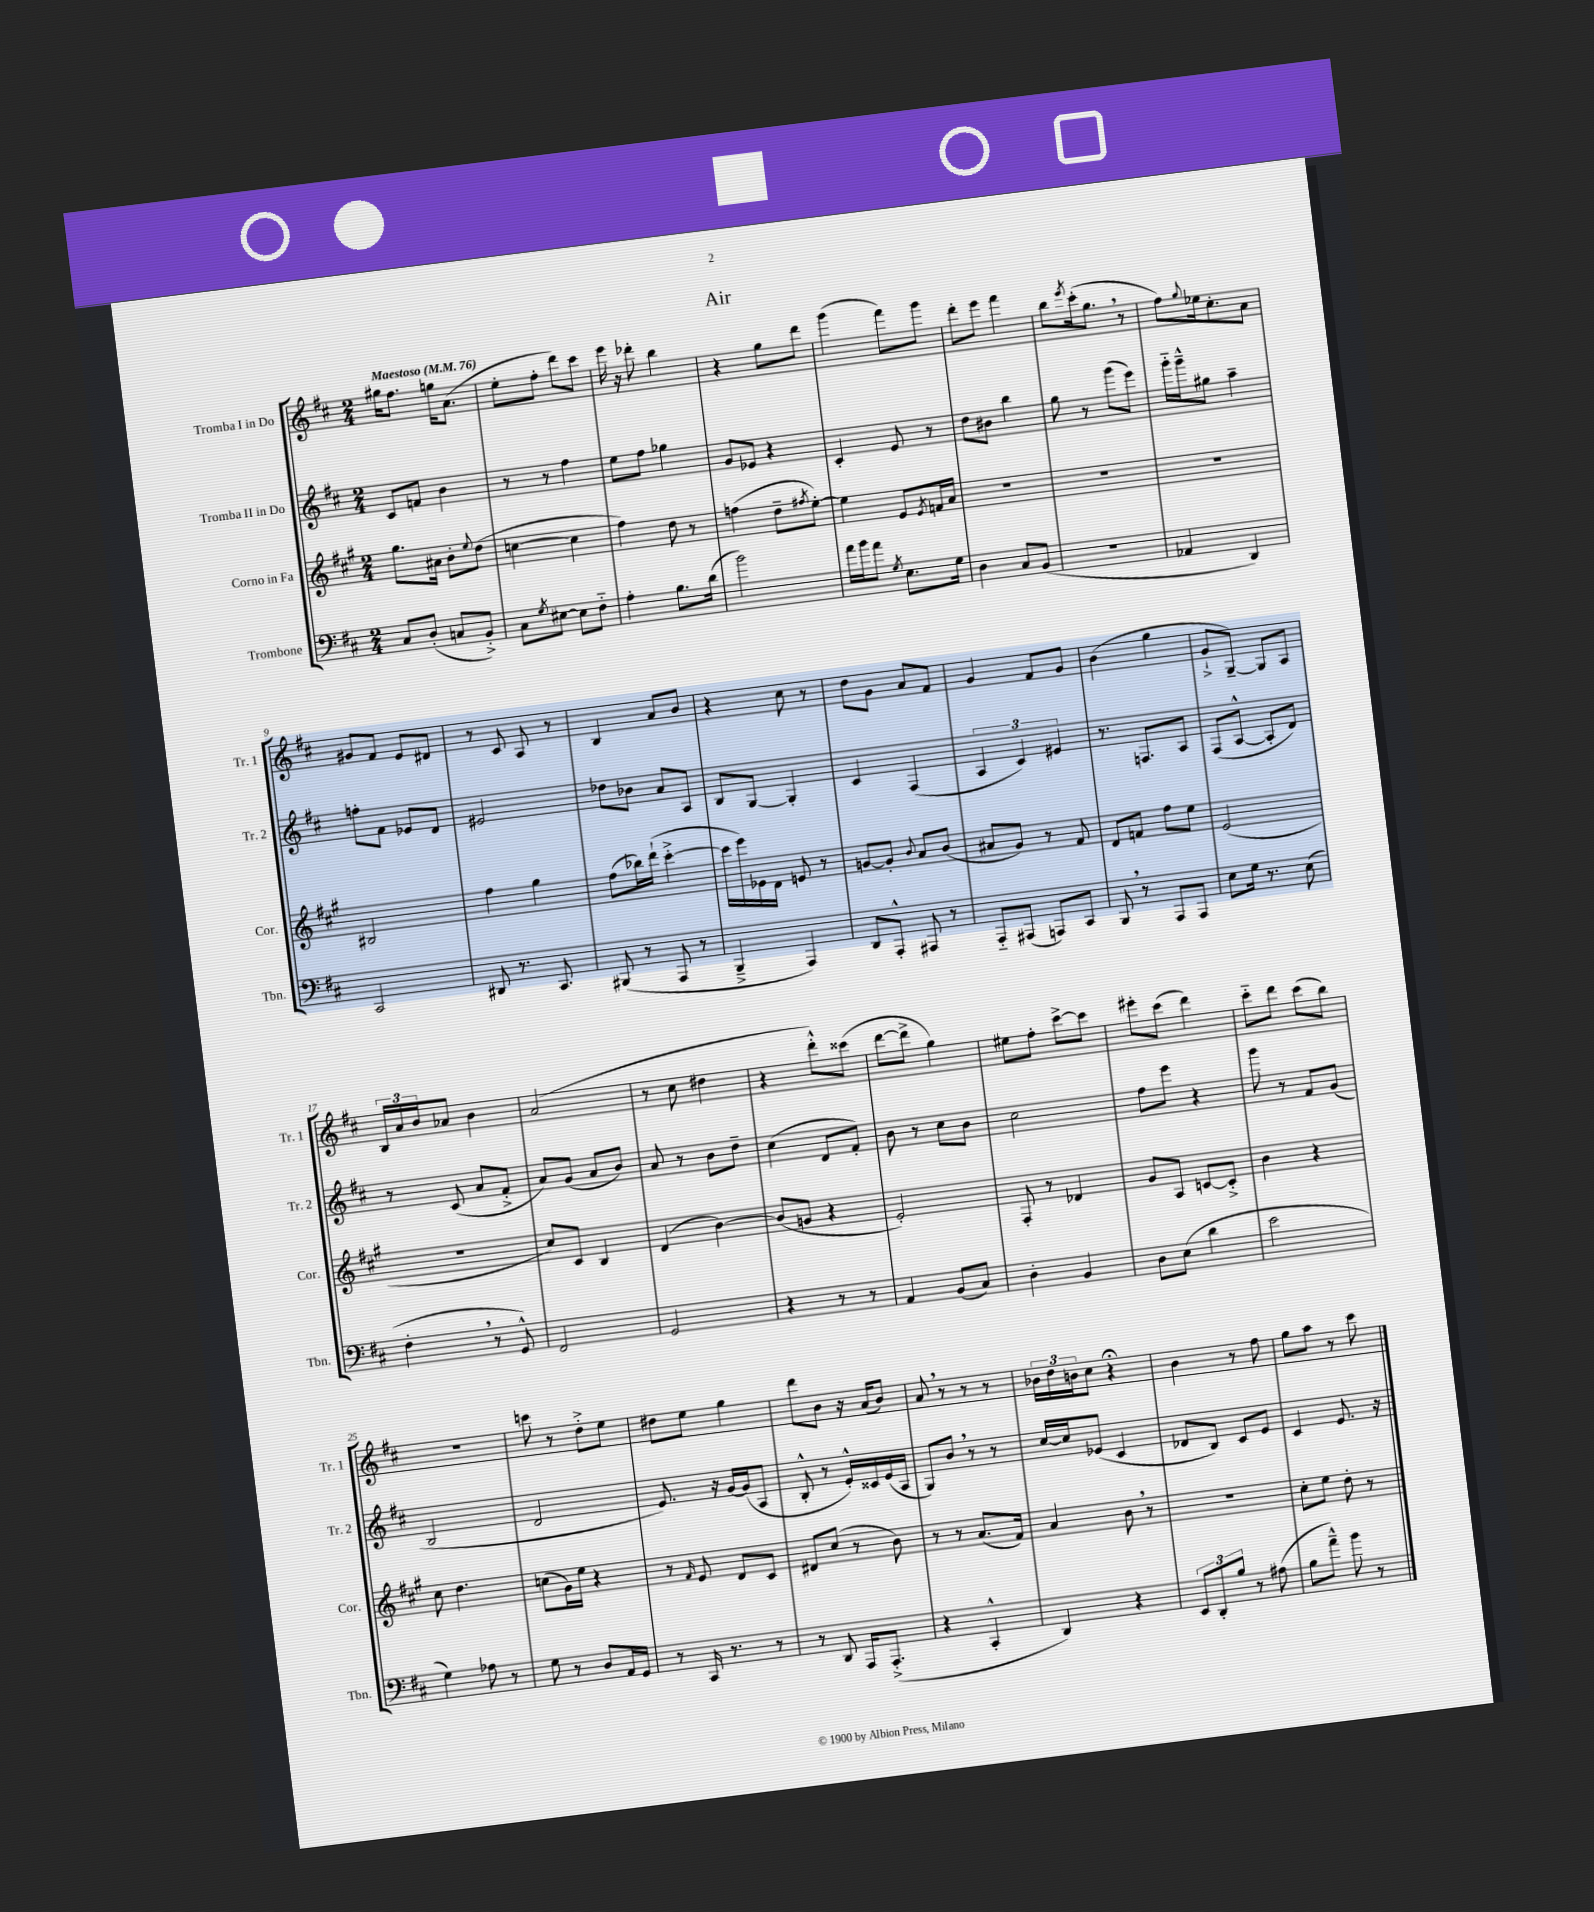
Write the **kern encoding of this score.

**kern	**kern	**kern	**kern
*part4	*part3	*part2	*part1
*staff4	*staff3	*staff2	*staff1
*I"Trombone	*I"Corno in Fa	*I"Tromba II in Do	*I"Tromba I in Do
*I'Tbn.	*I'Cor.	*I'Tr. 2	*I'Tr. 1
*clefF4	*clefG2	*clefG2	*clefG2
*k[f#c#]	*k[f#c#g#]	*k[f#c#]	*k[f#c#]
*M2/4	*M2/4	*M2/4	*M2/4
*MM76	*MM76	*MM76	*MM76
=1	=1	=1	=1
!	!	!	!LO:TX:a:B:t=Maestoso
8C#/L	8.gg#\L	8c#/L	16gg#X\KL
.	.	.	8.ff#\J
(8D'/J	.	8fn/J	.
.	16a#X\Jk	.	.
8Cn/L	8b'\L	4b\	16ggn\KL
.	.	.	(8.a\J
.	8qqee/	.	.
8BB'^/J)	(8dd\J	.	.
=2	=2	=2	=2
8C#\L	[4ccn\	8r	8ee'\L
8qG/	.	.	.
[8E#X\J	.	8r	8ff#'\J
8E#\L]	4cc\]	4ff#\	8ddd\L)
8F#\J	.	.	8ccc#\J
=3	=3	=3	=3
4A'\	4ff#\)	8ee\L	16eee\
.	.	.	16r
.	.	8ff#\J	8ddd-X'\
8.B\L	8dd\	4gg-X\	4bb\
.	8r	.	.
(16d\Jk	.	.	.
=4	=4	=4	=4
2b\)	(4ffn\	8g/L	4r
.	.	8e-X/J	.
.	8dd~\L	4r	8gg\L
.	8qff#X/	.	.
.	[8ee'\J)	.	8ddd\J
=5	=5	=5	=5
16a\LL	4ee\]	4c#'/	(4ggg\
16b\J	.	.	.
8a\J	.	.	.
8qG/	.	.	.
8.E\L	8e/L	8e/	8fff#\L)
.	8qe/	.	.
.	16fn/L	8r	8ggg\J
16G\Jk	16a/JJ	.	.
=6	=6	=6	=6
4D\	2r	8dd\L	8ddd'\L
.	.	8b#X\J	8eee\J
8C#/L	.	4bb\	4fff#\
(8BB/J	.	.	.
=7	=7	=7	=7
2r	2r	8gg\	8bb\L
.	.	.	8qeee/
.	.	8r	(16ccc#'\k
.	.	.	8.gg,\J
.	.	(8ggg\L	.
.	.	8eee\J)	8r
=8	=8	=8	=8
4AA-X/	2r	16ggg\LL	8ff#\L)
.	.	16ggg~^^\J	.
.	.	.	8qqgg/
.	.	8gg#X\J	16ee-X\k
.	.	.	8.cc#'\
4DD/)	.	4aa~\	.
.	.	.	8a\J
!!LO:LB:g=z
=9	=9	=9	=9
2CC#/	2B#X/	8ffn'\L	8g#X/L
.	.	8f#\J	8f#/J
.	.	8e-X/L	8e/L
.	.	8d/J	8d#X/J
=10	=10	=10	=10
8DD#X/	4ff#\	2e#X/	8r
8.r	.	.	8c#/
.	4gg#\	.	8A/
8.CC#/	.	.	.
.	.	.	8r
=11	=11	=11	=11
(8BBB#X/	(8ff#\L	8dd-X\L	4B/
8r	16bb-X\L)	8b-X\J	.
.	(16ddd`\JJ	.	.
8AAA/	[4ccc#'^\	8a/L	8a/L
8r	.	8A/J	8b/J
=12	=12	=12	=12
4BBB~^/	16ccc#\LL]	8B/L	4r
.	16eee\)	.	.
.	16e-X\	[8G/J	.
.	16d\JJ	.	.
4AAA/)	8en/	4G'/]	8cc#\
.	8r	.	8r
=13	=13	=13	=13
8DD/L	[8gn/L	4c#/	8dd\L
8AAA'^^/J	8g'/J]	.	8g\J
.	8qqb/	.	.
8AAA#X/	8a/L	(4F#/	8a/L
8r	(8b/J	.	8f#/J
=14	=14	=14	=14
8AAA/L	8a#X/L	6A/	4g/
(8AAA#X/J	8g#/J)	.	.
.	.	6c#/)	.
8AAAn/L)	8r	.	8f#/L
.	.	6e#X/	.
8CC#/J	8f#/	.	8g/J
=15	=15	=15	=15
8BBB,/	8d/L	8.r	(4b\
8r	8fn/J	.	.
.	.	8.Fn/L	.
8AAA/L	8ff#\L	.	4gg\
8AAA/J	8ee\J	8A/J	.
=16	=16	=16	=16
8E\L	(2e/	(8F#/L	8g`^/L
16G\Jk	.	[8A^^/J	[8G~/J)
8.r	.	.	.
.	.	8A'/L]	8G/L]
(8E\	.	8d/J)	8A/J
!!LO:LB:g=z
=17	=17	=17	=17
4F#',\	2r	8r	24B/LL
.	.	.	24a/
.	.	.	24b/J
.	.	(8c#/	8a-X/J
8r	.	8a/L	4b\
8GG^^/)	.	8f#'^/J	.
=18	=18	=18	=18
2FF#/	8cc#/L)	8a/L)	(2a/
.	8c#/J	(8g/J	.
.	4B/	8a/L	.
.	.	8b/J)	.
=19	=19	=19	=19
2GG/	(4d/	8a/	8r
.	.	8r	8cc#\
.	[4b\)	8b\L	4dd#X\
.	.	8dd~\J	.
=20	=20	=20	=20
4r	(8b/L]	(4cc#\	4r
.	8gn/J	.	.
8r	4r	8d/L	8ddd'^^\L)
8r	.	8f#'/J)	(8ccc##X\J
=21	=21	=21	=21
4AA/	2e'/)	8b\	[8ddd\L
.	.	8r	8ddd^\J]
(8BB/L	.	8cc#\L	4gg\)
8C#/J)	.	8b\J	.
=22	=22	=22	=22
4D'\	8F#'/	2cc#\	8ee#X\L
.	8r	.	8ff#'\J
4BB/	4d-X/	.	[8ccc#^\L
.	.	.	8ccc#\J]
=23	=23	=23	=23
8D\L	8g#/L	8ff#\L	8eee#X'\L
(8E\J	8A/J	8eee\J	(8ccc#\J
4d\	[8cn/L	4r	4ddd\)
.	8c'^/J]	.	.
=24	=24	=24	=24
2e\	4b\	8ggg\	8ccc#\L
.	.	8r	8ddd\J
.	4r	8f#/L	(8ccc#\L
.	.	(8g/J	8bb\J)
!!LO:LB:g=z
=25	=25	=25	=25
4G\)	8cc#\	2B/	2r
.	4.dd\	.	.
8A-X\	.	.	.
8r	.	.	.
=26	=26	=26	=26
8G\	(8ccn\L	2d/	8cccn\
8r	16g#\L)	.	8r
.	16ee\JJ	.	.
8D/L	4r	.	8dd'^\L
16AA/L	.	.	8ee\J
16GG/JJ	.	.	.
=27	=27	=27	=27
8r	8r	8.e/)	8dd#X\L
.	16qqf#/	.	.
16CC#/	8e/	.	8ee\J
8.r	.	16r	.
.	8d/L	[16g/LL	4gg\
.	.	(16g/J]	.
8r	8c#/J	8A/J	.
=28	=28	=28	=28
8r	8d#X/L	8B'^^/	8ddd\L
8DD/	(8cc#/J	8r	8b\J
16AAA/KL	8r	16e'^^/LL)	16r
(8.AAA'^/J	.	16c##X/	(16a/KL
.	8b\)	(16e/	8b/J)
.	.	16A/JJ	.
=29	=29	=29	=29
4r	8r	8G/L)	8a,/
.	8r	8b,/J	8r
4CC#'^^/	(8.a/L	8r	8r
.	.	8r	8r
.	16f#/Jk)	.	.
=30	=30	=30	=30
4DD/)	4a/	[16cc#/LL	24b-X\LL
.	.	.	24dd\
.	.	16cc#/J]	.
.	.	.	24bn\J
.	.	(8e-X/J	8cc#\J
4r	8b,\	4c#/	4r;<
.	8r	.	.
=31	=31	=31	=31
12EE/L	2r	8d-X/L	4b\
12DD'/	.	.	.
.	.	8B/J)	.
12B/J	.	.	.
8r	.	8c#/L	8r
(8A#X\	.	8e/J	8ff#\
=32	=32	=32	=32
8B\L	8cc#'\L	4c#/	8gg\L
8a~^^\J)	8ee\J	.	8aa\J
8b\	8dd'\	8.e/	8r
8r	8r	.	8ccc#\
.	.	16r	.
==	==	==	==
*-	*-	*-	*-
